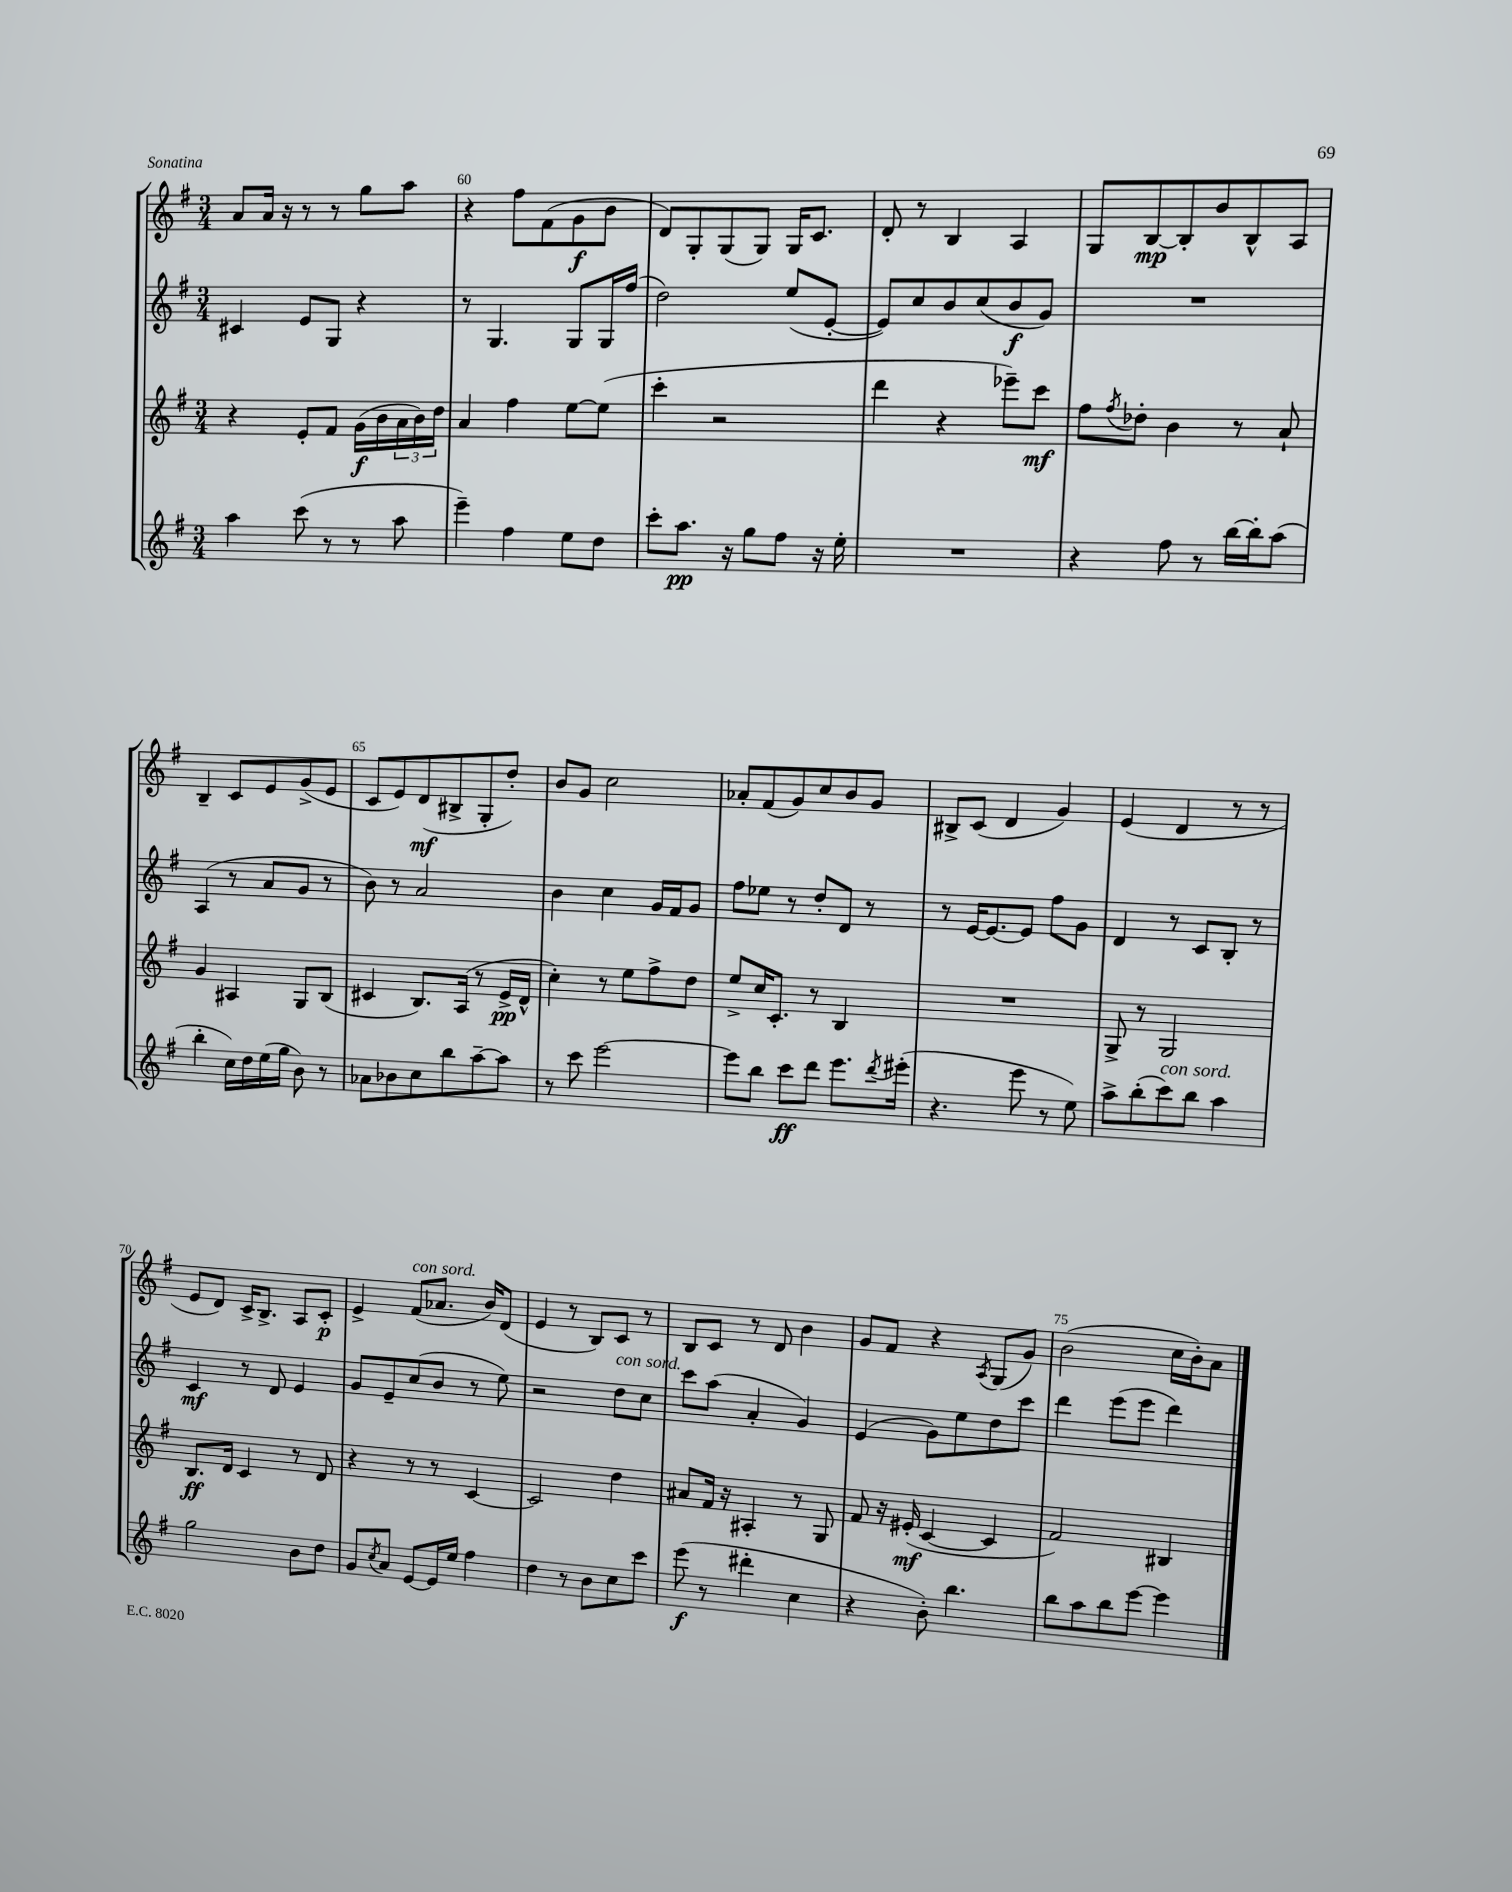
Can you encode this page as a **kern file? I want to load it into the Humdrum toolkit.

**kern	**dynam	**kern	**dynam	**kern	**dynam	**kern	**dynam
*part4	*part4	*part3	*part3	*part2	*part2	*part1	*part1
*staff4	*staff4	*staff3	*staff3	*staff2	*staff2	*staff1	*staff1
*clefG2	*	*clefG2	*	*clefG2	*	*clefG2	*
*k[f#]	*	*k[f#]	*	*k[f#]	*	*k[f#]	*
*M3/4	*	*M3/4	*	*M3/4	*	*M3/4	*
=59	=59	=59	=59	=59	=59	=59	=59
4aa\	.	4r	.	4c#X/	.	8a/L	.
.	.	.	.	.	.	16a/Jk	.
.	.	.	.	.	.	16r	.
(8ccc\	.	8e'/L	.	8e/L	.	8r	.
8r	.	8f#/J	.	8G/J	.	8r	.
8r	.	(16g\LL	f	4r	.	8gg\L	.
.	.	16b\	.	.	.	.	.
8aa\	.	24a\	.	.	.	8aa\J	.
.	.	24b\)	.	.	.	.	.
.	.	24dd\JJ	.	.	.	.	.
=60	=60	=60	=60	=60	=60	=60	=60
4eee~\)	.	4a/	.	8r	.	4r	.
.	.	.	.	4.G/	.	.	.
4ff#\	.	4ff#\	.	.	.	8ff#\L	.
.	.	.	.	.	.	(8f#\	.
8ee\L	.	[8ee\L	.	8G/L	.	8g\	f
8dd\J	.	(8ee\J]	.	16G/L	.	8b\J	.
.	.	.	.	(16ff#/JJ	.	.	.
=61	=61	=61	=61	=61	=61	=61	=61
8ccc'\L	.	4ccc'\	.	2dd\)	.	8d/L)	.
8.aa\J	pp	.	.	.	.	8G'/	.
.	.	2r	.	.	.	(8G/	.
16r	.	.	.	.	.	.	.
8gg\L	.	.	.	.	.	8G/J)	.
8ff#\J	.	.	.	(8ee/L	.	16G/KL	.
.	.	.	.	.	.	8.c/J	.
16r	.	.	.	[8e'/J	.	.	.
16ee'\	.	.	.	.	.	.	.
=62	=62	=62	=62	=62	=62	=62	=62
2.r	.	4ddd\	.	8e/L])	.	8d'/	.
.	.	.	.	8cc/	.	8r	.
.	.	4r	.	8b/	.	4B/	.
.	.	.	.	(8cc/	.	.	.
.	.	8eee-X~\L)	.	8b/	f	4A/	.
.	.	8ccc\J	mf	8g/J)	.	.	.
=63	=63	=63	=63	=63	=63	=63	=63
4r	.	8ff#\L	.	2.r	.	8G/L	.
.	.	8qff#/	.	.	.	.	.
.	.	8dd-X'\J	.	.	.	[8B/	mp
8ff#\	.	4b\	.	.	.	8B'/]	.
8r	.	.	.	.	.	8b/	.
[16bb\LL	.	8r	.	.	.	8B^^/	.
16bb'\J]	.	.	.	.	.	.	.
(8aa\J	.	8a`/	.	.	.	8A/J	.
!!LO:LB:g=z
=64	=64	=64	=64	=64	=64	=64	=64
4bb'\	.	4g/	.	(4A/	.	4B~/	.
16cc\LL)	.	4A#X/	.	8r	.	8c/L	.
16dd\	.	.	.	.	.	.	.
(16ee\	.	.	.	8a/L	.	8e/	.
16gg\JJ	.	.	.	.	.	.	.
8b\)	.	8G/L	.	8g/J	.	(8g^/	.
8r	.	(8B/J	.	8r	.	8e/J	.
=65	=65	=65	=65	=65	=65	=65	=65
8a-X\L	.	4c#X/	.	8b\)	.	8c/L	.
8b-X\	.	.	.	8r	.	8e/)	.
8cc\	.	8.B/L)	.	2a/	.	(8d/	mf
8bb\	.	.	.	.	.	8B#X^/	.
.	.	(16A/Jk	.	.	.	.	.
[8aa~\	.	8r	.	.	.	8G'/	.
8aa\J]	.	16e^/LL	pp	.	.	8dd'/J)	.
.	.	16d^^/JJ	.	.	.	.	.
=66	=66	=66	=66	=66	=66	=66	=66
8r	.	4cc'\)	.	4b\	.	8b/L	.
8ccc\	.	.	.	.	.	8g/J	.
[2eee\	.	8r	.	4cc\	.	2cc\	.
.	.	8ee\L	.	.	.	.	.
.	.	8ff#^\	.	16g/LL	.	.	.
.	.	.	.	16f#/J	.	.	.
.	.	8dd\J	.	8g/J	.	.	.
=67	=67	=67	=67	=67	=67	=67	=67
8eee\L]	.	8ee^/L	.	8ff#\L	.	8a-X'/L	.
8bb\J	.	16cc/K	.	8ee-X\J	.	(8f#/	.
.	.	8.c'/J	.	.	.	.	.
8ccc\L	ff	.	.	8r	.	8g/)	.
8ddd\J	.	8r	.	8dd'/L	.	8cc/	.
8.eee\L	.	4B/	.	8d/J	.	8b/	.
.	.	.	.	8r	.	8g/J	.
8qddd/	.	.	.	.	.	.	.
(16eee#X'\Jk	.	.	.	.	.	.	.
=68	=68	=68	=68	=68	=68	=68	=68
4.r	.	2.r	.	8r	.	8B#X^/L	.
.	.	.	.	[16e/KL	.	(8c/J	.
.	.	.	.	8.e/_	.	.	.
.	.	.	.	.	.	4d/	.
8eee\	.	.	.	8e/J]	.	.	.
8r	.	.	.	8ff#\L	.	4g/)	.
8ee\)	.	.	.	8g\J	.	.	.
=69	=69	=69	=69	=69	=69	=69	=69
8aa^\L	.	8G^/	.	4d/	.	(4e/	.
(8bb'\	.	8r	.	.	.	.	.
!LO:TX:a:i:t=con sord.	!	!	!	!	!	!	!
8ccc\)	.	2G/	.	8r	.	4d/	.
8bb\J	.	.	.	8c/L	.	.	.
4aa\	.	.	.	8B'/J	.	8r	.
.	.	.	.	8r	.	8r	.
!!LO:LB:g=z
=70	=70	=70	=70	=70	=70	=70	=70
2gg\	.	8.B/L	ff	4c/	mf	8e/L	.
.	.	.	.	.	.	8d/J)	.
.	.	16d/Jk	.	.	.	.	.
.	.	4c/	.	8r	.	16c^/KL	.
.	.	.	.	.	.	8.B^/J	.
.	.	.	.	8d/	.	.	.
8b\L	.	8r	.	4e/	.	8A/L	.
8dd\J	.	8d/	.	.	.	8c'/J	p
=71	=71	=71	=71	=71	=71	=71	=71
8g/L	.	4r	.	8g/L	.	4e^/	.
8qcc/	.	.	.	.	.	.	.
8a/J	.	.	.	8e~/	.	.	.
!	!	!	!	!	!	!LO:TX:a:i:t=con sord.	!
[8e/L	.	8r	.	(8cc/	.	(8f#/L	.
16e/L]	.	8r	.	8b/J	.	8.a-X/J	.
16ee/JJ	.	.	.	.	.	.	.
4ff#\	.	[4c/	.	8r	.	.	.
.	.	.	.	.	.	16b/KL)	.
.	.	.	.	8ee\)	.	(8d/J	.
=72	=72	=72	=72	=72	=72	=72	=72
4dd\	.	2c/]	.	2r	.	4e/	.
8r	.	.	.	.	.	8r	.
8b\L	.	.	.	.	.	8B/L)	.
!	!	!	!	!LO:TX:a:i:t=con sord.	!	!	!
8cc\	.	4dd\	.	8dd\L	.	8c/J	.
8ccc\J	.	.	.	8cc\J	.	8r	.
=73	=73	=73	=73	=73	=73	=73	=73
(8eee\	f	8a#X/L	.	8ccc\L	.	8B/L	.
8r	.	16f#/Jk	.	(8aa\J	.	8c/J	.
.	.	16r	.	.	.	.	.
4ddd#X'\	.	4A#X'/	.	4a'/	.	8r	.
.	.	.	.	.	.	8d/	.
4cc\	.	8r	.	4g/)	.	4b\	.
.	.	8G/	.	.	.	.	.
=74	=74	=74	=74	=74	=74	=74	=74
4r	.	8f#/	.	(4e/	.	8g/L	.
.	.	16r	.	.	.	8f#/J	.
.	.	(16e#X'/	mf	.	.	.	.
8b'\)	.	[4c/	.	8g\L)	.	4r	.
4.bb\	.	.	.	8ee\	.	.	.
.	.	.	.	.	.	8qA/	.
.	.	4c/]	.	8dd\	.	(8G/L	.
.	.	.	.	8ccc\J	.	8g/J)	.
=75	=75	=75	=75	=75	=75	=75	=75
8bb\L	.	2f#/)	.	4ddd\	.	(2b\	.
8aa\	.	.	.	.	.	.	.
8bb\	.	.	.	(8eee\L	.	.	.
[8eee\J	.	.	.	8eee\J	.	.	.
4eee\]	.	4B#X/	.	4ddd\)	.	16cc\LL	.
.	.	.	.	.	.	16b'\J)	.
.	.	.	.	.	.	8a\J	.
==	==	==	==	==	==	==	==
*-	*-	*-	*-	*-	*-	*-	*-
